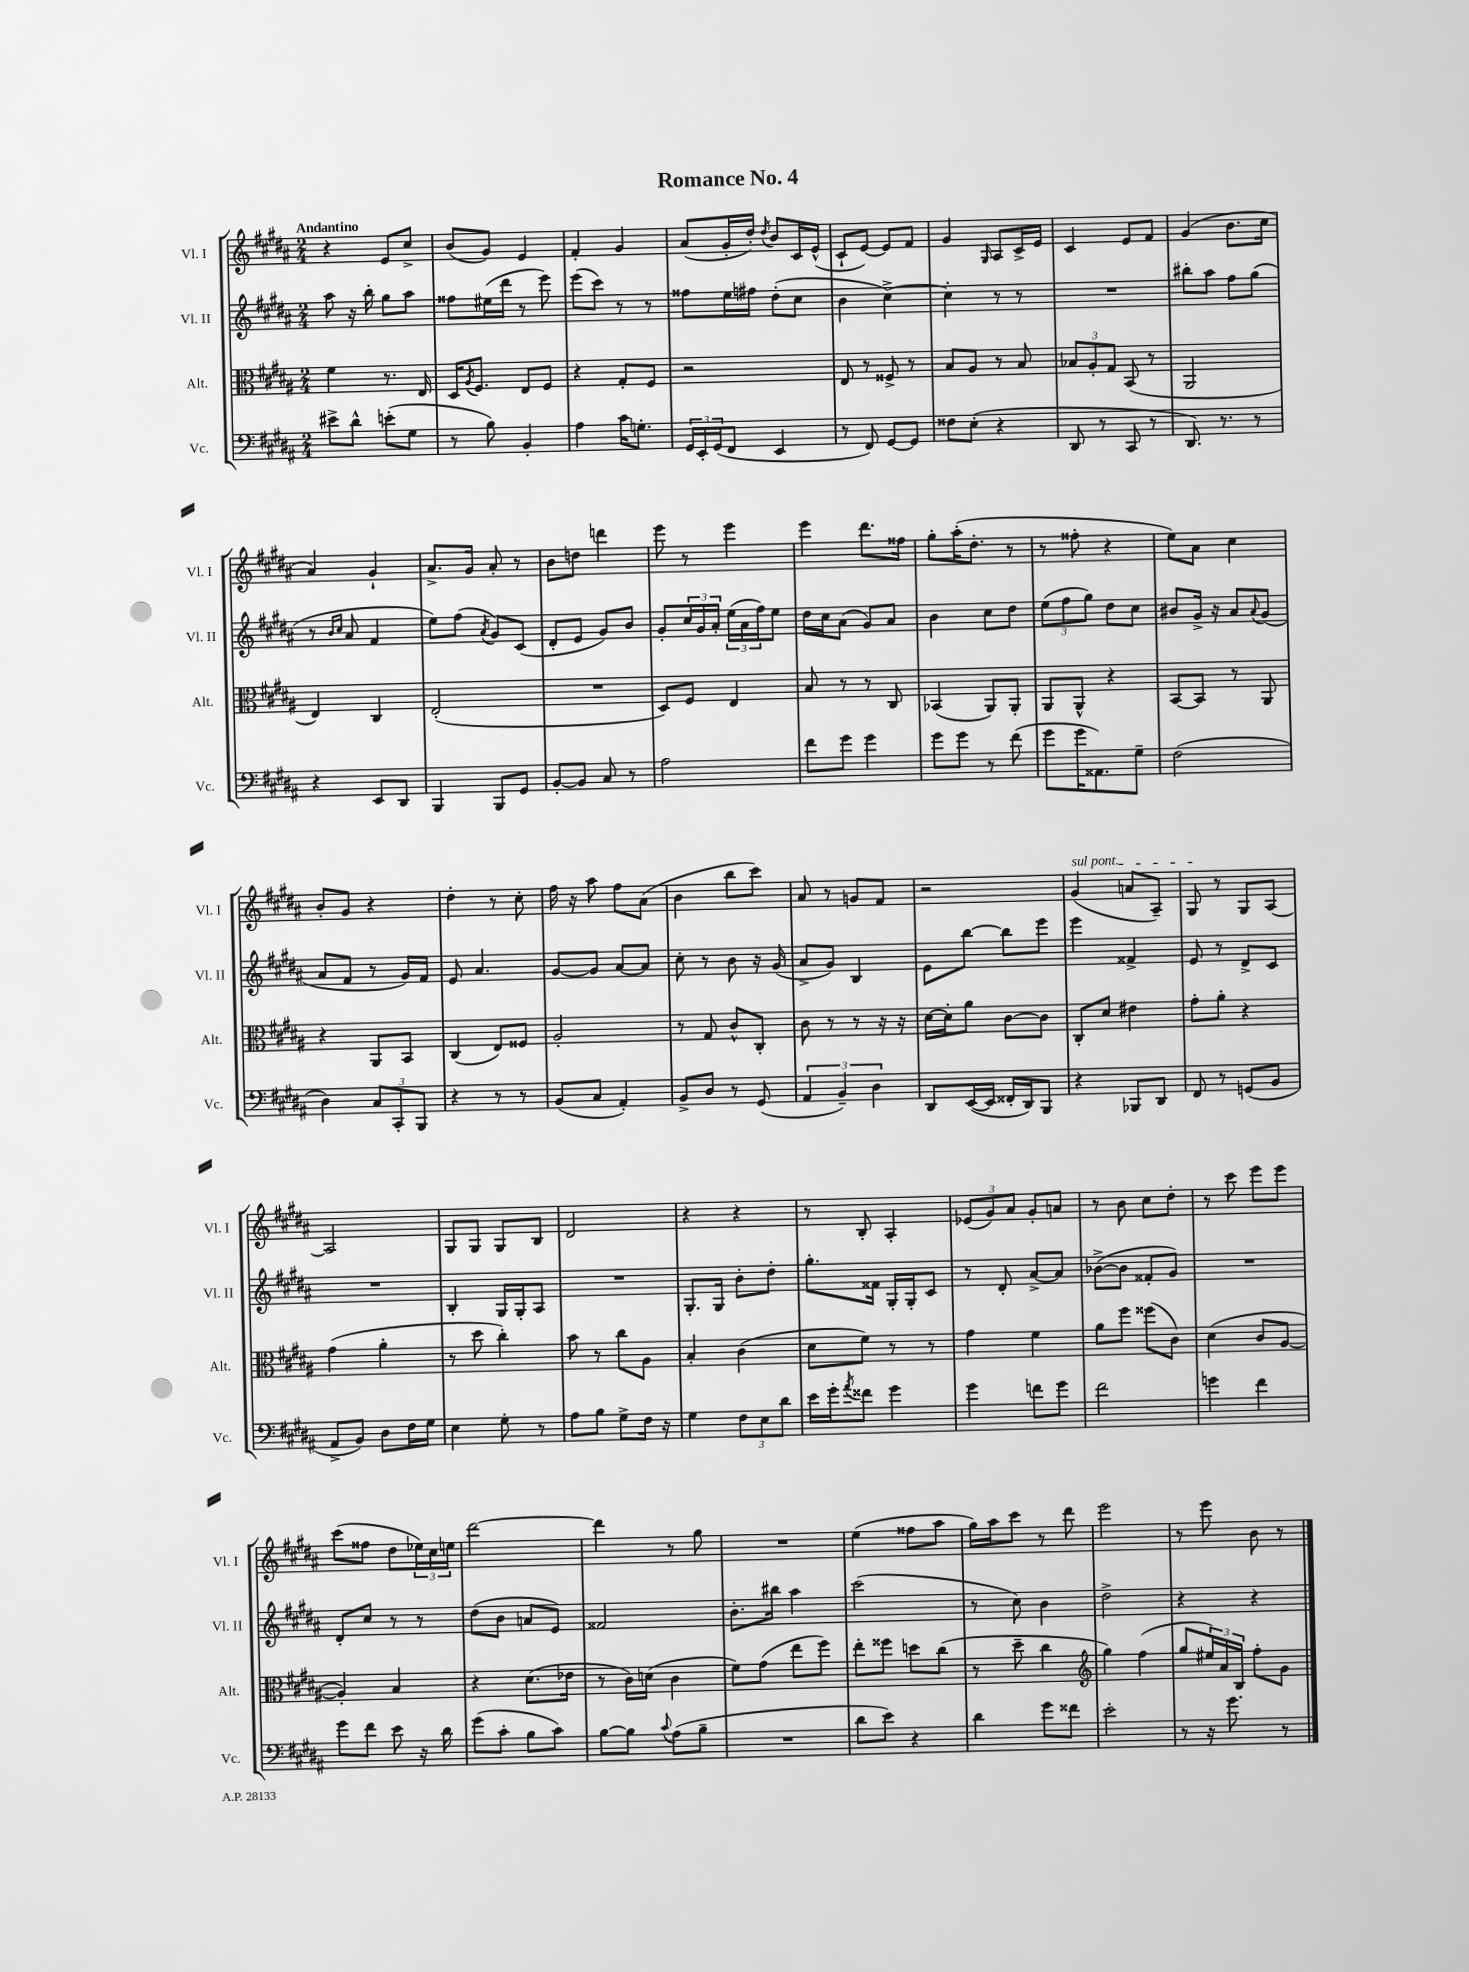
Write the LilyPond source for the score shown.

\header { title = "Romance No. 4" }
<<
\new StaffGroup <<
\new Staff = "s0" \with { instrumentName = "Vl. I" shortInstrumentName = "Vl. I" } {
    \clef treble \key b \major \numericTimeSignature \time 2/4 \tempo "Andantino"
    r4 e'8 cis''8-> |
    b'8( gis'8) e'4 |
    fis'4-. gis'4 |
    ais'8( gis'16-. dis''16-.) \acciaccatura { dis''8 } b'8 cis'16 e'16-^( |
    cis'8-! e'8~) e'8 fis'8 |
    gis'4 \grace { gis16 } ais8 cis'16-> e'16 |
    cis'4 e'8 fis'8 |
    gis'4( b'8. cis''16 |
    ais'4) gis'4-! |
    ais'8.-> gis'16 ais'8-. r8 |
    b'8 d''8 d'''4 |
    e'''8 r8 e'''4 |
    e'''4 dis'''8. fisis''16 |
    gis''8-. ais''16-.( dis''8.-. r8 |
    r8 fisis''8-. r4 |
    e''8) ais'8 cis''4 |
    b'8-. gis'8 r4 |
    dis''4-. r8 cis''8-. |
    fis''16 r16 ais''8 fis''8 ais'8( |
    b'4 b''8 cis'''8) |
    ais'8 r8 g'8 fis'8 |
    r2 |
    \once \override TextSpanner.bound-details.left.text = \markup { \italic "sul pont." } gis'4\startTextSpan( a'8 ais8--) |
    gis8\stopTextSpan r8 gis8 ais8~ |
    ais2 |
    gis8 gis8 gis8 b8 |
    dis'2 |
    r4 r4 |
    r8 b8-. ais4-. |
    \tuplet 3/2 { ees'8( gis'8) ais'8 } gis'8-. a'8 |
    r8 b'8 cis''8 dis''8-. |
    r8 cis'''8 e'''8 e'''8 |
    cis'''8( fisis''8 dis''8 \tuplet 3/2 { ees''16) cis''16 e''16 } |
    dis'''2~ |
    dis'''4 r8 gis''8 |
    R2 |
    e''4( fisis''8 ais''8 |
    gis''16) ais''16 cis'''8 r8 dis'''8 |
    e'''2 |
    r8 e'''8 b'8 r8 \bar "|." |
}
\new Staff = "s1" \with { instrumentName = "Vl. II" shortInstrumentName = "Vl. II" } {
    \clef treble \key b \major \numericTimeSignature \time 2/4
    ais''8 r16 b''16-. gis''8 ais''8 |
    fisis''8 eis''16( dis'''16 r8 e'''8) |
    e'''8( cis'''8) r8 r8 |
    fisis''8 e''16 fis''16 dis''8-.( cis''8 |
    b'4 cis''4~->) |
    cis''4-. r8 r8 |
    R2 |
    bis''8-. ais''8 fis''8 gis''8( |
    r8 \grace { b'16 cis''16 } ais'8 fis'4 |
    e''8) fis''8( \acciaccatura { ais'8 } gis'8) cis'8( |
    dis'8-. e'8 gis'8) b'8 |
    gis'8-. \tuplet 3/2 { cis''16 gis'16 ais'16-. } \tuplet 3/2 { e''16( ais'16 fis''16) } e''8 |
    dis''16 cis''16 ais'8( gis'8) ais'8 |
    b'4 cis''8 dis''8 |
    \tuplet 3/2 { e''8( fis''8 gis''8) } dis''8 cis''8 |
    bis'8 gis'16-> r16 ais'8 \appoggiatura { ais'8 } gis'8( |
    ais'8 fis'8 r8 gis'16) fis'16 |
    e'8 ais'4. |
    gis'8~ gis'8 ais'8~ ais'8 |
    cis''8-. r8 b'8 r16 gis'16( |
    ais'8-> gis'8) b4 |
    e'8 b''8~ b''8 e'''8 |
    e'''4 fisis'4-> |
    e'8 r8 dis'8-> cis'8 |
    R2 |
    b4-. gis16 gis16-. ais8 |
    R2 |
    gis8.-. gis16 b'8-. dis''8-. |
    gis''8.-. fisis'16 gis16-. gis16-. cis'8 |
    r8 dis'8-. ais'8~-> ais'8 |
    bes'8~->( bes'8 fisis'8-. gis'8) |
    R2 |
    dis'8-. cis''8 r8 r8 |
    dis''8( b'8 a'8 e'8) |
    fisis'2 |
    b'8.-. bis''16 ais''4 |
    cis'''2( |
    r8 cis''8) b'4 |
    dis''2-> |
    r4 r4 \bar "|." |
}
\new Staff = "s2" \with { instrumentName = "Alt." shortInstrumentName = "Alt." } {
    \clef alto \key b \major \numericTimeSignature \time 2/4
    fis'4 r8. e16 |
    dis16 \acciaccatura { ais8 } fis8. e8 fis8 |
    r4 gis8-. fis8 |
    r2 |
    e8 r8 fisis8-> r8 |
    b8 ais8 r8 b8 |
    \tuplet 3/2 { bes8 ais8-. gis8 } b,8( r8 |
    ais,2 |
    e4) cis4 |
    e2-.( |
    R2 |
    dis8) fis8 e4 |
    b8 r8 r8 cis8 |
    bes,4( ais,8) ais,8-. |
    ais,8 ais,8-^ r4 |
    b,8~ b,8 r8 ais,8 |
    r4 ais,8 b,8 |
    cis4( e8) fisis8 |
    ais2-. |
    r8 gis8 cis'8-^ cis8-. |
    cis'8 r8 r8 r16 r16 |
    dis'16~ dis'16-. ais'8 cis'8~ cis'8 |
    cis8-. dis'8 eis'4 |
    gis'8-. ais'8-. r4 |
    gis'4( ais'4-. |
    r8 dis''8 cis''4-.) |
    b'8 r8 cis''8 ais8 |
    b4-. cis'4( |
    dis'8 fis'8) r8 r8 |
    gis'4 fis'4 |
    ais'8 fis''8 fisis''8( cis'8) |
    dis'4( cis'8 ais8~ |
    ais4-.) b4 |
    r4 dis'8.( ees'16 |
    r8 cis'16) d'16( cis'4 |
    fis'8) gis'8( e''8 fis''8) |
    e''8-. fisis''8 d''8 cis''8( |
    r8 dis''8-- cis''4 |
    \clef treble gis''4) fis''4( |
    gis''8 \tuplet 3/2 { eis''16) ais'16 b16 } fis''8-. gis'8 \bar "|." |
}
\new Staff = "s3" \with { instrumentName = "Vc." shortInstrumentName = "Vc." } {
    \clef bass \key b \major \numericTimeSignature \time 2/4
    eis'8-> dis'8-^ e'8-.( gis8 |
    r8 b8) b,4-. |
    ais4 cis'16 g8.-. |
    \tuplet 3/2 { gis,16 e,16-. gis,16( } fis,8 e,4 |
    r8 fis,8) gis,8~ gis,8 |
    fisis8 e8-.( r4 |
    dis,8 r8 cis,8 r8 |
    dis,8.) r8. r8 |
    r4 e,8 dis,8 |
    b,,4 b,,8 gis,8 |
    b,8~-. b,8 cis8 r8 |
    ais2 |
    fis'8 gis'8 gis'4 |
    gis'8 gis'8 r8 fis'8( |
    gis'8 gis'16 aisis,8.) gis8-- |
    fis2( |
    dis4) \tuplet 3/2 { cis8 cis,8-. b,,8 } |
    r4 r8 r8 |
    b,8( cis8 ais,4-.) |
    b,8-> dis8 r8 gis,8( |
    \tuplet 3/2 { ais,4 b,4--) dis4 } |
    dis,8 e,16~( e,16 fisis,16-. dis,16) b,,8 |
    r4 bes,,8 dis,8 |
    fis,8 r8 g,8( b,8 |
    ais,8-> b,8) dis8 fis16 gis16 |
    e4 gis8-. r8 |
    ais8 b8 gis8-> fis16 r16 |
    gis4 \tuplet 3/2 { fis8 e8 dis'8 } |
    e'16 gis'16-. \acciaccatura { ais'8 } fisis'8 gis'4 |
    gis'4 f'8 gis'8 |
    fis'2 |
    g'4 fis'4 |
    gis'8 fis'8 e'8 r16 dis'16 |
    gis'8( cis'8-. b8 cis'8) |
    b8~ b8 \appoggiatura { cis'8 } ais8( b8-- |
    R2 |
    dis'8 e'8) r4 |
    dis'4 gis'8 fisis'8 |
    e'2-. |
    r8 r16 gis'8. r8 \bar "|." |
}
>>
>>
\layout { \context { \Score \remove "Bar_number_engraver" } }
